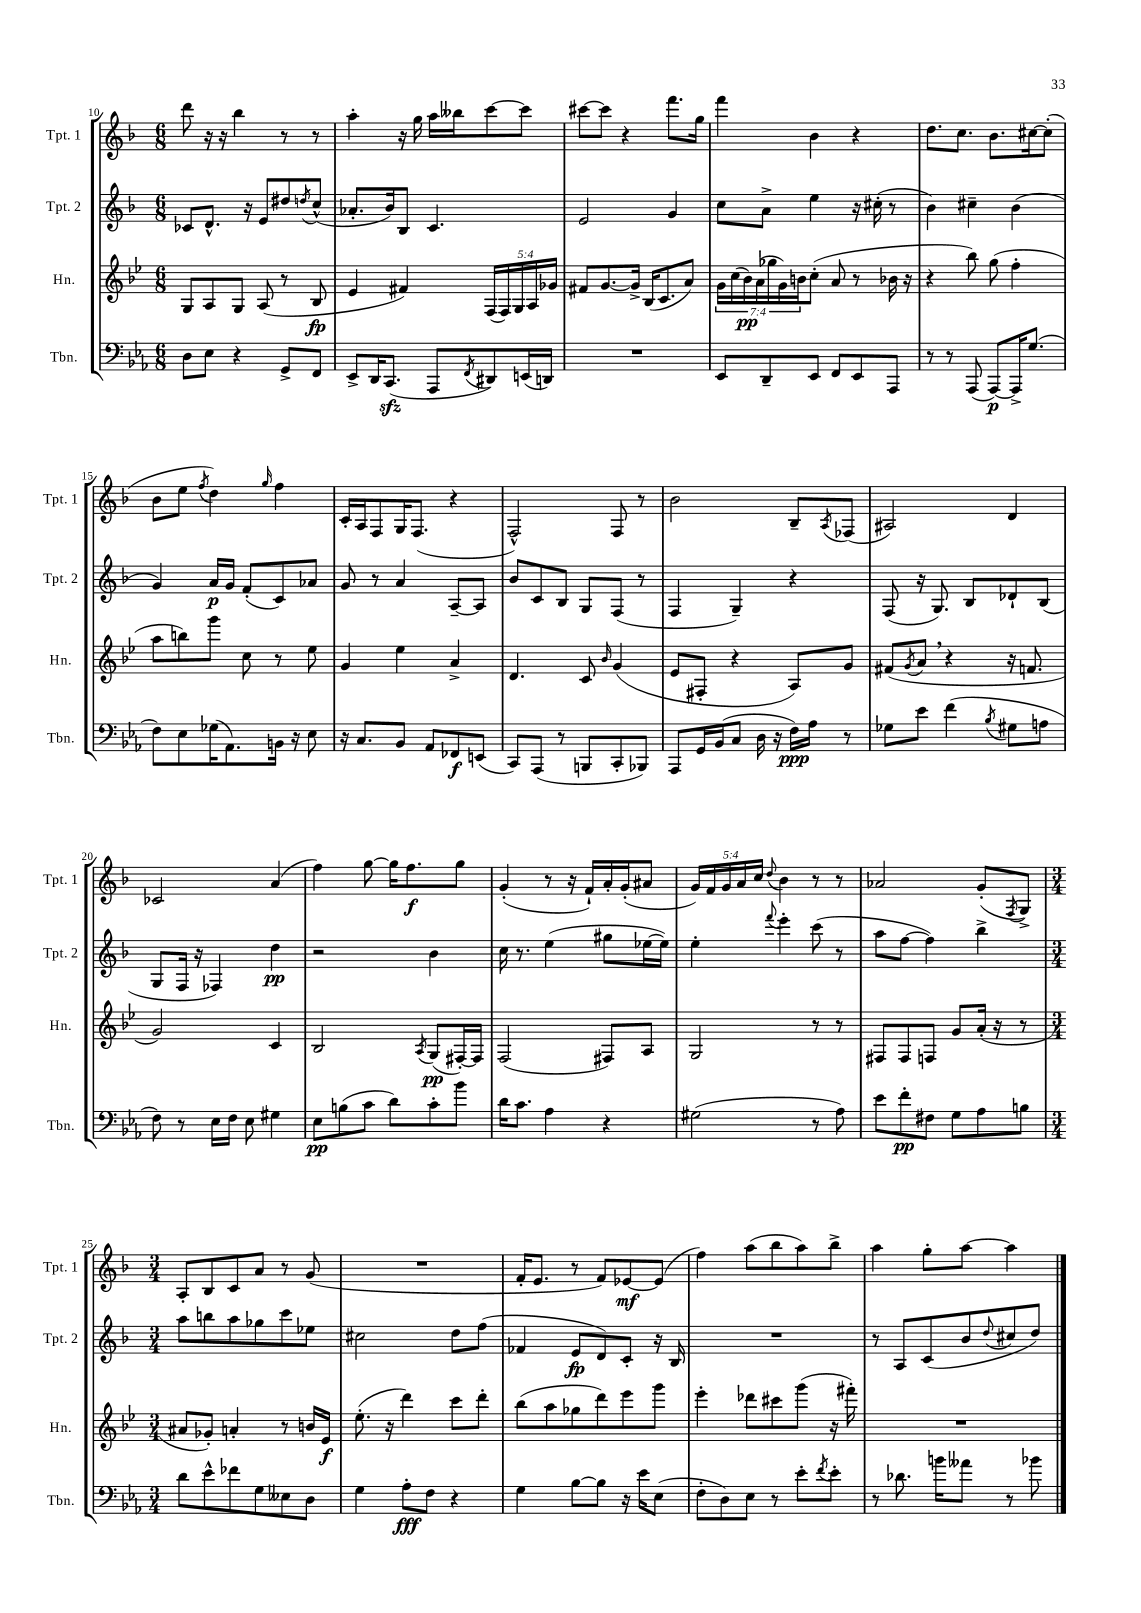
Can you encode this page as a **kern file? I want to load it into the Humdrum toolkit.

**kern	**dynam	**kern	**dynam	**kern	**dynam	**kern	**dynam
*part4	*part4	*part3	*part3	*part2	*part2	*part1	*part1
*staff4	*staff4	*staff3	*staff3	*staff2	*staff2	*staff1	*staff1
*I"Tbn.	*	*I"Hn.	*	*I"Tpt. 2	*	*I"Tpt. 1	*
*I'Tbn.	*	*I'Hn.	*	*I'Tpt. 2	*	*I'Tpt. 1	*
*clefF4	*	*clefG2	*	*clefG2	*	*clefG2	*
*k[b-e-a-]	*	*k[b-e-]	*	*k[b-]	*	*k[b-]	*
*M6/8	*	*M6/8	*	*M6/8	*	*M6/8	*
=10	=10	=10	=10	=10	=10	=10	=10
8D\L	.	8G/L	.	8c-X/L	.	8ddd\	.
8E-\J	.	8A/	.	8.d^^/J	.	16r	.
.	.	.	.	.	.	16r	.
4r	.	8G/J	.	.	.	4bb-\	.
.	.	.	.	16r	.	.	.
.	.	(8A/	.	8e/L	.	.	.
8GG^/L	.	8r	.	8dd#X/	.	8r	.
.	.	.	.	8qddn/	.	.	.
8FF/J	.	8B-/	fp	(8cc^^/J	.	8r	.
=11	=11	=11	=11	=11	=11	=11	=11
8EE-^/L	.	4e-/	.	8.a-X'/L	.	4aa'\	.
16DD/K	.	.	.	.	.	.	.
(8.CCzz/J	.	.	.	16b-/k)	.	.	.
.	.	4f#X/)	.	8B-/J	.	16r	.
.	.	.	.	.	.	16gg\	.
8AAA-/L	.	.	.	4.c/	.	16aa\LL	.
.	.	.	.	.	.	16bb--X\J	.
8qFF/	.	.	.	.	.	.	.
8DD#X/)	.	(20F/LL	.	.	.	[8ccc\	.
.	.	20F/)	.	.	.	.	.
.	.	20G/	.	.	.	.	.
(16EEn/L	.	.	.	.	.	8ccc\J]	.
.	.	20A/	.	.	.	.	.
16DDn/JJ)	.	.	.	.	.	.	.
.	.	20g-X/JJ	.	.	.	.	.
=12	=12	=12	=12	=12	=12	=12	=12
2.r	.	8f#X/L	.	2e/	.	[8ccc#X\L	.
.	.	[8.g/	.	.	.	8ccc#\J]	.
.	.	.	.	.	.	4r	.
.	.	16g^/Jk]	.	.	.	.	.
.	.	(16B-/KL	.	.	.	.	.
.	.	8.c/	.	.	.	.	.
.	.	.	.	4g/	.	8.fff\L	.
.	.	8a/J)	.	.	.	.	.
.	.	.	.	.	.	16gg\Jk	.
=13	=13	=13	=13	=13	=13	=13	=13
8EE-/L	.	28g\LL	.	8cc\L	.	4fff\	.
.	.	(28cc\	.	.	.	.	.
.	.	28b-\)	pp	.	.	.	.
.	.	(28a\	.	.	.	.	.
8DD~/	.	.	.	8a^\J	.	.	.
.	.	28gg-X\	.	.	.	.	.
.	.	28g\)	.	.	.	.	.
.	.	28bn\J	.	.	.	.	.
8EE-/J	.	(8cc'\J	.	4ee\	.	4b-\	.
8FF/L	.	8a/	.	.	.	.	.
8EE-/	.	8r	.	16r	.	4r	.
.	.	.	.	(16cc#X'\	.	.	.
8AAA-/J	.	16b-X\	.	8r	.	.	.
.	.	16r	.	.	.	.	.
=14	=14	=14	=14	=14	=14	=14	=14
8r	.	4r	.	4b-\)	.	8.dd\L	.
8r	.	.	.	.	.	.	.
.	.	.	.	.	.	8.cc\J	.
(8AAA-/	.	8bb-\)	.	4cc#X~\	.	.	.
[8AAA-/L)	p	(8gg\	.	.	.	8.b-\L	.
16AAA-^/K]	.	4ff'\	.	(4b-\	.	.	.
(8.G/J	.	.	.	.	.	[16cc#X\k	.
.	.	.	.	.	.	(8cc#'\J]	.
!!LO:LB:g=z
=15	=15	=15	=15	=15	=15	=15	=15
8F\L)	.	8aa\L	.	4g/)	.	8b-\L	.
8E-\	.	8bbn\)	.	.	.	8ee\J	.
.	.	.	.	.	.	8qff/	.
(16G-X\K	.	8ggg\J	.	16a/LL	p	4dd\)	.
8.AA-\)	.	.	.	16g/JJ	.	.	.
.	.	8cc\	.	(8f'/L	.	.	.
.	.	.	.	.	.	16qqgg/	.
16BBn\Jk	.	8r	.	8c/)	.	4ff\	.
16r	.	.	.	.	.	.	.
8E-\	.	8ee-\	.	8a-X/J	.	.	.
=16	=16	=16	=16	=16	=16	=16	=16
16r	.	4g/	.	8g/	.	16c'/LL	.
8.C/L	.	.	.	.	.	16A/J	.
.	.	.	.	8r	.	8F/	.
8BB-/J	.	4ee-\	.	4a/	.	16G/K	.
.	.	.	.	.	.	(8.F/J	.
8AA-/L	.	.	.	.	.	.	.
8FF-X/	f	4a^/	.	[8A~/L	.	4r	.
(8EEn/J	.	.	.	8A/J]	.	.	.
=17	=17	=17	=17	=17	=17	=17	=17
8CC/L)	.	4.d/	.	8b-/L	.	2F^^/)	.
(8AAA-/J	.	.	.	8c/	.	.	.
8r	.	.	.	8B-/J	.	.	.
8BBBn/L	.	8c/	.	8G/L	.	.	.
.	.	16qqb-/	.	.	.	.	.
8CC'/	.	(4g/	.	(8F/J	.	8F/	.
8BBB-X/J)	.	.	.	8r	.	8r	.
=18	=18	=18	=18	=18	=18	=18	=18
8AAA-/L	.	8e-/L	.	4F/	.	2b-\	.
16GG/L	.	8F#X'/J	.	.	.	.	.
(16BB-/J	.	.	.	.	.	.	.
8C/J	.	4r	.	4G~/)	.	.	.
16D\	.	.	.	.	.	.	.
16r	.	.	.	.	.	.	.
16F\LL)	ppp	8A/L)	.	4r	.	8B-~/L	.
16A-\JJ	.	.	.	.	.	.	.
.	.	.	.	.	.	8qA/	.
8r	.	8g/J	.	.	.	(8F-X/J	.
=19	=19	=19	=19	=19	=19	=19	=19
8G-X\L	.	(8f#X/L	.	(8F/	.	2A#X/)	.
.	.	8qg/	.	.	.	.	.
8e-\J	.	8a,/J	.	16r	.	.	.
.	.	.	.	8.G/)	.	.	.
(4f\	.	4r	.	.	.	.	.
.	.	.	.	8B-/L	.	.	.
8qB-/	.	.	.	.	.	.	.
8G#X\L	.	16r	.	8d-X`/	.	4d/	.
.	.	8.fn/	.	.	.	.	.
8An\J	.	.	.	(8B-/J	.	.	.
!!LO:LB:g=z
=20	=20	=20	=20	=20	=20	=20	=20
8F\)	.	2g/)	.	8G/L	.	2c-X/	.
8r	.	.	.	16F/Jk	.	.	.
.	.	.	.	16r	.	.	.
16E-\LL	.	.	.	4F-X/)	.	.	.
16F\JJ	.	.	.	.	.	.	.
8E-\	.	.	.	.	.	.	.
4G#X\	.	4c/	.	4dd\	pp	(4a/	.
=21	=21	=21	=21	=21	=21	=21	=21
8E-\L	pp	2B-/	.	2r	.	4ff\)	.
(8Bn\	.	.	.	.	.	.	.
8c\J	.	.	.	.	.	[8gg\	.
8d\L)	.	.	.	.	.	16gg\KL]	.
.	.	.	.	.	.	8.ff\	f
.	.	8qA/	.	.	.	.	.
8c'\	.	(8G/L	pp	4b-\	.	.	.
8b-\J	.	[16F#X'/L)	.	.	.	8gg\J	.
.	.	16F#/JJ]	.	.	.	.	.
=22	=22	=22	=22	=22	=22	=22	=22
16d\KL	.	(2F/	.	16cc\	.	(4g'/	.
8.c\J	.	.	.	8.r	.	.	.
4A-\	.	.	.	(4ee\	.	8r	.
.	.	.	.	.	.	16r	.
.	.	.	.	.	.	16f`/LL)	.
4r	.	8F#X/L)	.	8gg#X\L	.	16a'/	.
.	.	.	.	.	.	(16g'/J	.
.	.	8A/J	.	[16ee-X\L	.	8a#X/J	.
.	.	.	.	16ee-\JJ])	.	.	.
=23	=23	=23	=23	=23	=23	=23	=23
(2G#X\	.	2G/	.	4ee'\	.	20g/LL)	.
.	.	.	.	.	.	20f/	.
.	.	.	.	.	.	20g/	.
.	.	.	.	.	.	20a/	.
.	.	.	.	.	.	20cc/JJ	.
.	.	.	.	8qqfff/	.	8qqdd/	.
.	.	.	.	4eee'\	.	4b-\	.
8r	.	8r	.	(8ccc\	.	8r	.
8A-\)	.	8r	.	8r	.	8r	.
=24	=24	=24	=24	=24	=24	=24	=24
8e-\L	.	8F#X/L	.	8aa\L	.	2a-X/	.
8f'\	pp	8F#/	.	[8ff\J	.	.	.
8F#X\J	.	8Fn/J	.	4ff\])	.	.	.
8G\L	.	8g/L	.	.	.	.	.
8A-\	.	(16a'/Jk	.	4bb-^\	.	(8g'/L	.
.	.	16r	.	.	.	.	.
.	.	.	.	.	.	8qF/	.
8Bn\J	.	8r	.	.	.	8G^/J)	.
!!LO:LB:g=z
=25	=25	=25	=25	=25	=25	=25	=25
*M3/4	*	*M3/4	*	*M3/4	*	*M3/4	*
8d\L	.	8a#X/L	.	8aa\L	.	8A'/L	.
8e-^^\	.	8g-X'/J)	.	8bbn\	.	8B-/	.
8f-X\	.	4an'/	.	8aa\	.	8c/	.
8G\	.	.	.	8gg-X\	.	8a/J	.
8E--X\	.	8r	.	8ccc\	.	8r	.
8D\J	.	16bn/LL	.	8ee-X\J	.	(8g/	.
.	.	16e-/JJ	f	.	.	.	.
=26	=26	=26	=26	=26	=26	=26	=26
4G\	.	(8.ee-'\	.	2cc#X\	.	2.r	.
.	.	16r	.	.	.	.	.
8A-'\L	fff	4ddd\)	.	.	.	.	.
8F\J	.	.	.	.	.	.	.
4r	.	8ccc\L	.	8dd\L	.	.	.
.	.	8ddd'\J	.	(8ff\J	.	.	.
=27	=27	=27	=27	=27	=27	=27	=27
4G\	.	(8bb-\L	.	4f-X/	.	16f'/KL	.
.	.	.	.	.	.	8.e/J	.
.	.	8aa\	.	.	.	.	.
[8B-\L	.	8gg-X\	.	8e/L	fp	8r	.
8B-\J]	.	8ddd\)	.	8d/)	.	8f/L)	.
16r	.	8eee-\	.	8c'/J	.	[8e-X/	mf
16e-\KL	.	.	.	.	.	.	.
(8E-\J	.	8ggg\J	.	16r	.	(8e-/J]	.
.	.	.	.	16B-/	.	.	.
=28	=28	=28	=28	=28	=28	=28	=28
8F'\L	.	4eee-'\	.	2.r	.	4ff\)	.
8D\)	.	.	.	.	.	.	.
8E-\J	.	8ddd-X\L	.	.	.	(8aa\L	.
8r	.	8ccc#X\	.	.	.	8bb-\	.
8e-'\L	.	(8ggg\J	.	.	.	8aa\)	.
8qf/	.	.	.	.	.	.	.
8e-'\J	.	16r	.	.	.	8bb-^\J	.
.	.	16fff#X'\)	.	.	.	.	.
=29	=29	=29	=29	=29	=29	=29	=29
8r	.	2.r	.	8r	.	4aa\	.
8.d-X\	.	.	.	8A/L	.	.	.
.	.	.	.	(8c/	.	8gg'\L	.
16bn\KL	.	.	.	.	.	.	.
8a--X\J	.	.	.	8b-/	.	[8aa\J	.
.	.	.	.	8qqdd/	.	.	.
8r	.	.	.	8cc#X/	.	4aa\]	.
8b-X\	.	.	.	8dd/J)	.	.	.
==	==	==	==	==	==	==	==
*-	*-	*-	*-	*-	*-	*-	*-
